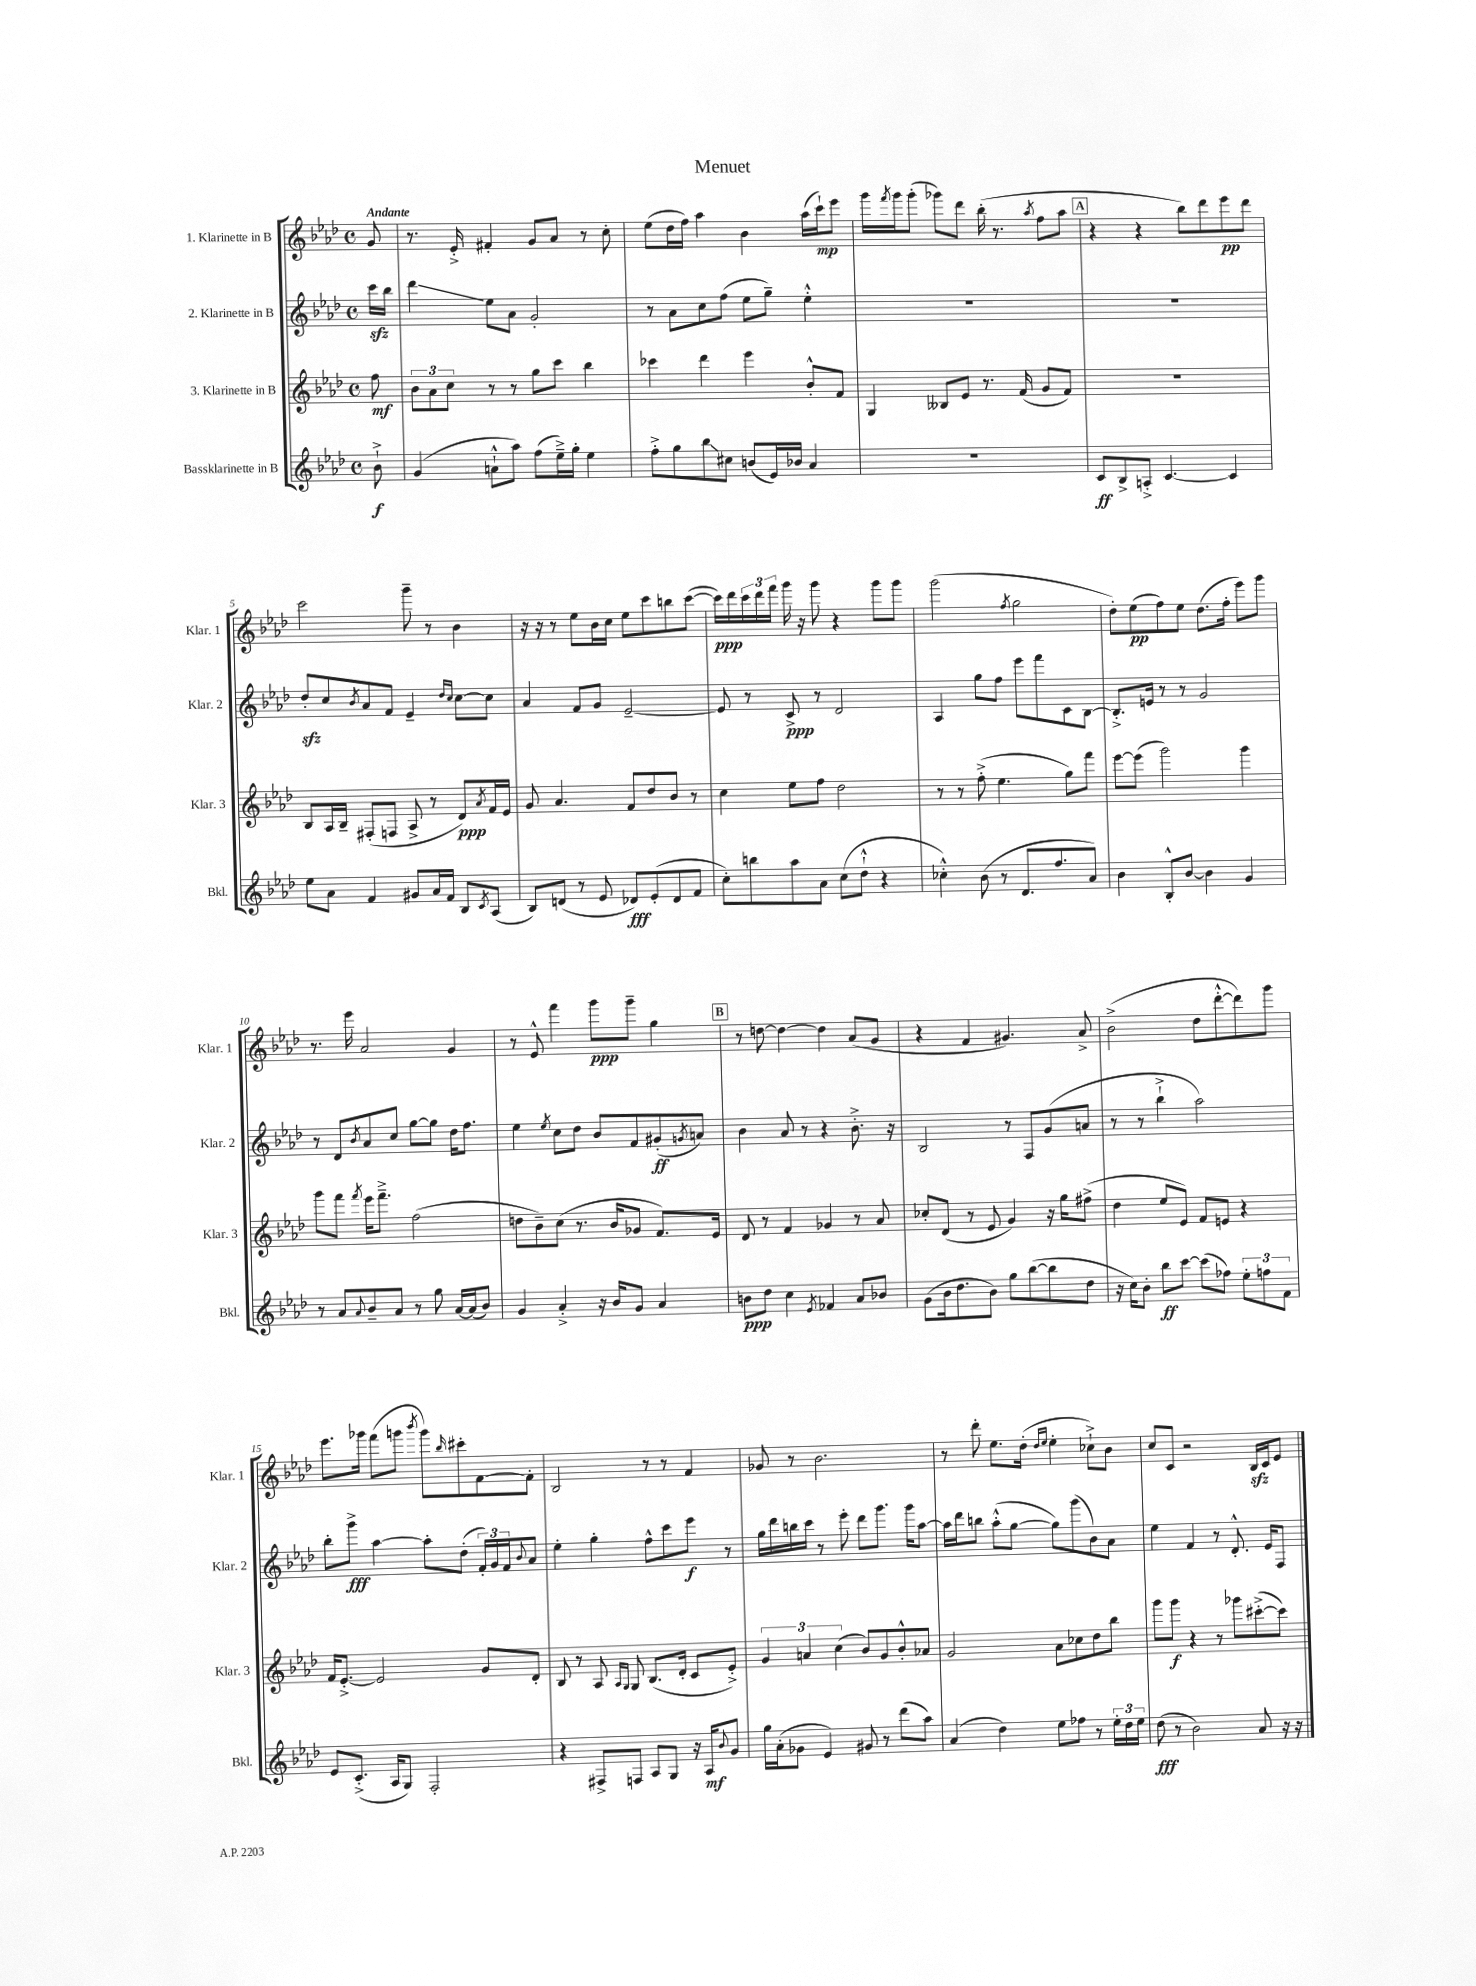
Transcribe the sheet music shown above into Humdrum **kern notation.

**kern	**kern	**kern	**kern
*staff4	*staff3	*staff2	*staff1
*clefG2	*clefG2	*clefG2	*clefG2
*k[b-e-a-d-]	*k[b-e-a-d-]	*k[b-e-a-d-]	*k[b-e-a-d-]
*M4/4	*M4/4	*M4/4	*M4/4
*met(c)	*met(c)	*met(c)	*met(c)
8b-`^	8ff	16ccc	8g
.	.	16bb-	.
=	=	=	=
(4g	12b-	4ddd-	8.r
.	12a-	.	.
.	12cc	.	.
.	.	.	16e-'^
8a`^^	8r	8ee-	4f#'
8aa-)	8r	8a-	.
(8ff	8gg	2g'	8g
16ee-~^)	8ccc	.	8a-
16gg'	.	.	.
4ee-	4bb-	.	8r
.	.	.	8cc'
=	=	=	=
8ff'^	4ccc-	8r	(8ee-
8gg	.	8a-	16dd-
.	.	.	16ff)
8bb-	4ddd-	8cc	4aa-
8cc#	.	(8ff	.
(8b	4eee-	8ee-	4b-
16e-)	.	8gg~)	.
16b-	.	.	.
4a-	8b-'^^	4ee-'^^	(16aa-
.	.	.	16ccc`)
.	8f	.	8eee-
=	=	=	=
1r	4G	1r	16ggg
.	.	.	8qfff
.	.	.	16ggg
.	.	.	(8ggg'
.	8B--	.	8ggg-)
.	8e-	.	8ddd-
.	8.r	.	(16bb-'
.	.	.	8.r
.	(16f	.	.
.	.	.	8qaa-
.	8g	.	8ff
.	8f)	.	8aa-
=	=	=	=
8c	1r	1r	4r
8B-^	.	.	.
8A'^	.	.	4r
[4.c	.	.	.
.	.	.	8bb-)
.	.	.	8ddd-
4c]	.	.	8eee-
.	.	.	8ddd-
=	=	=	=
8ee-	8B-	8dd-'	2ccc
8a-	16A-	8cc	.
.	16B-~	.	.
.	.	8qb-	.
4f	(8F#'	8a-	.
.	8F	8f	.
8g#	8A-^	4e-~	8ggg~
16a-	8r	.	8r
16f	.	.	.
.	.	16qqdd-	.
.	.	16qqcc	.
8B-	8d-)	[8cc	4b-
8qc	8qa-	.	.
(8A-	16f	8cc]	.
.	16e-	.	.
=	=	=	=
8B-)	8g	4a-	16r
.	.	.	16r
(8d	4.a-	.	8r
8r	.	8f	8ee-
8e-	.	8g	16b-
.	.	.	16cc
8d-)	8f	[2e-~	8ee-
(8e-'	8dd-	.	8ccc
8d-	8b-	.	8bb
8f	8r	.	([8ccc
=	=	=	=
8cc')	4cc	8e-]	16ccc])
.	.	.	16ddd-
8bb	.	8r	24ccc
.	.	.	24ddd-
.	.	.	24fff
8aa-	8ee-	8c^	16ggg
.	.	.	16r
8a-	8ff	8r	8ggg
(8cc	2dd-	2d-	4r
8dd-`^^	.	.	.
4r	.	.	8ggg
.	.	.	8ggg
=	=	=	=
4cc-'^^)	8r	4A-	(2ggg
.	8r	.	.
(8b-	(8ff'^	8gg	.
8r	4.ee-	8ff	.
.	.	.	8qff
8.d-	.	8eee-	2gg
.	.	8fff	.
8.ff	.	.	.
.	8gg)	8c	.
8a-)	8fff	[8B-	.
=	=	=	=
4b-	[8eee-	8.B-'^]	8dd-')
.	(8eee-]	.	(8ee-
.	.	16e	.
8B-'^^	2ggg)	8r	8ff)
[8b-	.	8r	8ee-
4b-]	.	2g	(8.dd-
.	.	.	16ff'
4g	4ggg	.	8eee-)
.	.	.	8ggg
=	=	=	=
8r	8ggg	8r	8.r
8a-	8fff	8d-	.
.	.	.	16eee-
8qqa-	8qfff	8qb-	.
8b-~	16eee-	8a-	2a-
.	8.fff~^	.	.
8a-	.	8cc	.
8r	(2ff	[8gg	.
8gg	.	8gg]	.
[16a-	.	16dd-	4g
(16a-]	.	8.ff	.
8b-)	.	.	.
=	=	=	=
4g	8dd	4ee-	8r
.	8b-~)	.	8e-^^
.	.	8qee-	.
4a-'^	(8cc	8cc	4fff
.	8.r	8dd-	.
16r	.	8b-	8ggg
16b-	16b-	.	.
8g	8g-	8f	8ggg~
4a-	8.f)	(8g#'	4gg
.	.	8qg	.
.	.	8a)	.
.	16e-	.	.
=	=	=	=
8b	8d-	4b-	8r
8dd-	8r	.	[8dd
4cc	4f	8a-	4dd_
.	.	8r	.
8qe-	.	.	.
4f-	4g-	4r	4dd]
8a-	8r	8.b-'^	(8a-
8b-	8a-	.	8g
.	.	16r	.
=	=	=	=
(8g	8cc-'	2B-	4r
16b-	(8d-	.	.
8.dd-	.	.	.
.	8r	.	4f
8b-)	8e-	.	.
8gg	4g)	8r	4.g#)
([8bb-	.	8F	.
8bb-]	16r	(8g	.
.	16gg	.	.
8dd-	(8ff#^	8a	8a-^
=	=	=	=
16r	4dd-	8r	(2b-^
16cc)	.	.	.
8b-'	.	8r	.
8bb-	8ee-	4bb-`^	.
[8ccc	8e-)	.	.
(8ccc]	8f	2aa-)	8dd-
8ff-)	8e	.	[8ddd-'^^
12ee-'	4r	.	8ddd-])
12ff	.	.	.
.	.	.	8ggg
12f	.	.	.
=	=	=	=
8e-	16f	8bb-'	8.eee-
.	[8.e-'^	.	.
(8.c'^	.	8ggg^	.
.	.	.	16ggg-
.	2e-]	[4aa-	(8fff
16A-	.	.	.
8G)	.	.	8ggg
.	.	.	8qbbb-
2F'	.	8aa-']	8ggg)
.	.	.	16qqbb-
.	.	(8dd-'	8ccc#'
.	8g	24f')	[8f
.	.	24g	.
.	.	24f	.
.	.	8qqb-	.
.	8d-'	8a-	8f']
=	=	=	=
4r	8B-	4ee-'	2B-
.	8r	.	.
8F#^	8A-	4gg'	.
.	16qqA-	.	.
.	16qqG	.	.
8F	8G	.	.
8A-	(8.B-	8ff^^	8r
8G	.	8ccc	8r
.	16d-'	.	.
16r	8c	8eee-	4f
16A-	.	.	.
8qqb-	.	.	.
8g	8e-'^)	8r	.
=	=	=	=
16gg	6g	16gg	8g-
(16a-'	.	16ddd-	.
8g-	.	16bb	8r
.	6a	.	.
.	.	16ccc	.
4e-)	.	8r	2.b-
.	(6cc	.	.
.	.	8eee-'	.
8g#	8b-)	8ddd-	.
8r	8g	8.ggg	.
(8ddd-	8b-'^^	.	.
.	.	16ggg	.
8aa-)	8a-	[8aa-	.
=	=	=	=
(4a-	2g	16aa-]	8r
.	.	16ddd-	.
.	.	8bb	8ddd-'
4dd-)	.	(8aa-'^^	8.ee-
.	.	[8gg	.
.	.	.	(16dd-'
.	.	.	16qqdd-
.	.	.	16qqee-
8ee-	8a-	8gg])	4ee-'
8ff-	8cc-	(8ggg	.
8r	8dd-	8b-)	8cc-`^)
24ee-'	8bb-	8a-	8b-
24dd-	.	.	.
24ee-	.	.	.
=	=	=	=
(8dd-	8ggg	4ee-	8cc
8r	8ggg	.	8c
2b-)	4r	4f	2r
.	8r	8r	.
.	8ggg-	8.d-'^^	.
8a-	([8ccc#'^	.	16B-
.	.	16e-	16c
16r	8ccc#])	8F	8e-
16r	.	.	.
==	==	==	==
*-	*-	*-	*-
